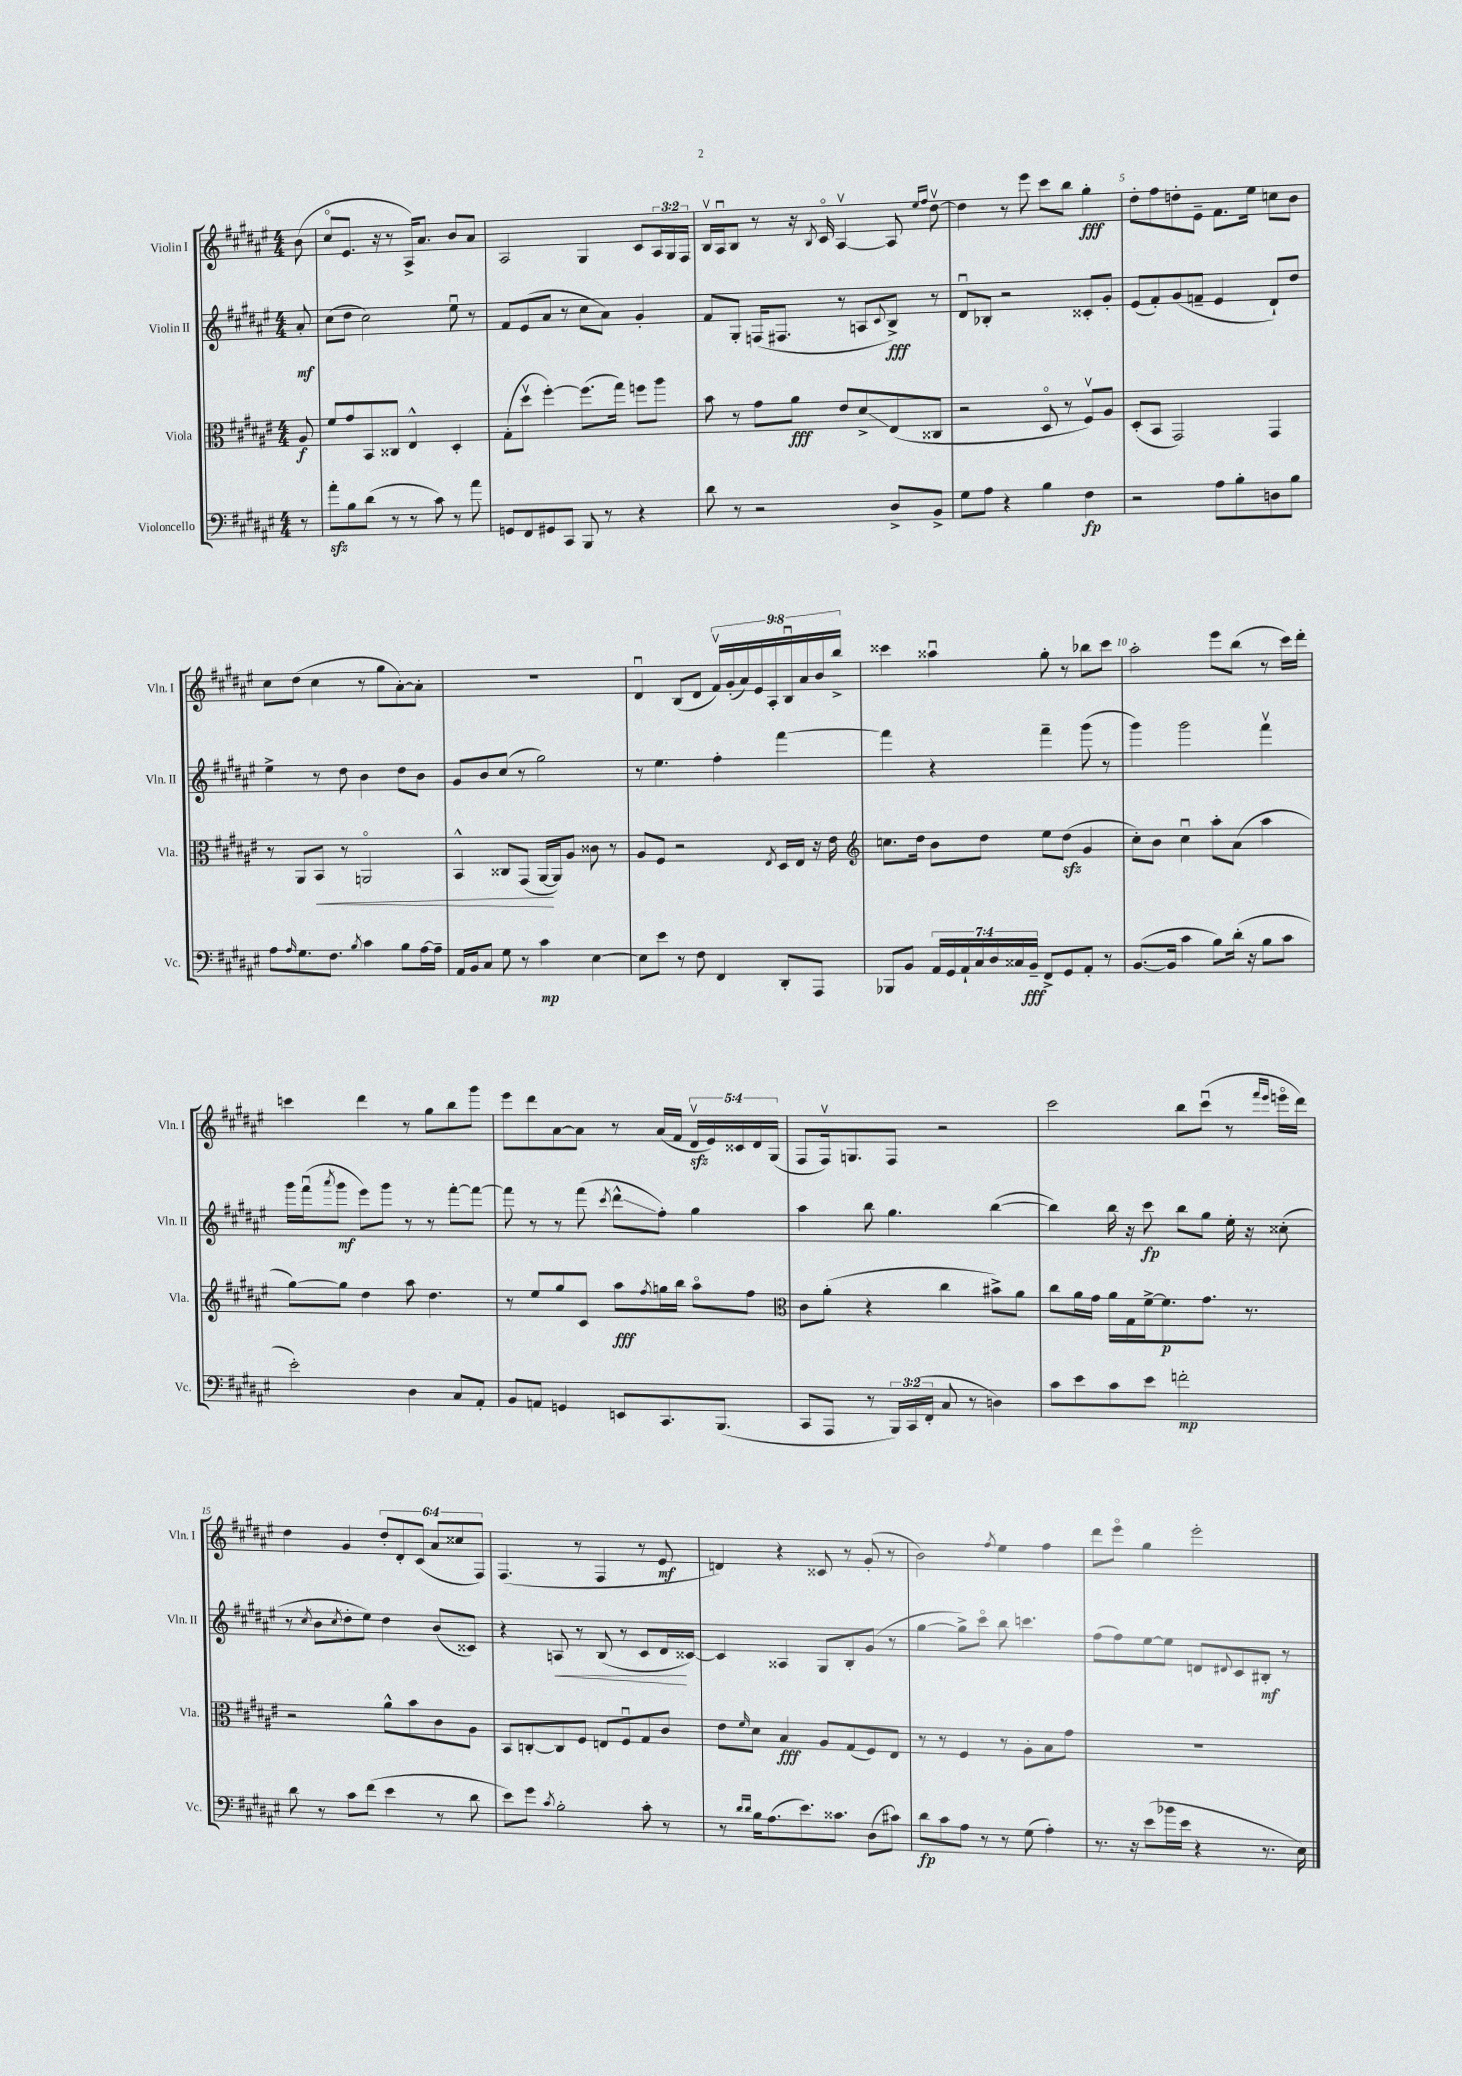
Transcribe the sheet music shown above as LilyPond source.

<<
\new StaffGroup <<
\new Staff = "s0" \with { instrumentName = "Violin I" shortInstrumentName = "Vln. I" } {
    \clef treble \key fis \major \numericTimeSignature \time 4/4 \override Staff.TupletNumber.text = #tuplet-number::calc-fraction-text \partial 8
    b'8( |
    cis''8\flageolet eis'8. r16 r8 ais16->) ais'8. b'8 ais'8 |
    ais2 gis4 cis'8 \tuplet 3/2 { ais16 gis16 fis16 } |
    b16\upbow ais16\downbow b8 r8 r16 \acciaccatura { b8 } cis'16\flageolet ais4~\upbow ais8 \grace { eis''16 fis''16 } dis''8~\upbow |
    dis''4 r8 eis'''8 cis'''8 b''8 gis''4-.\fff |
    dis''8-. fis''8 d''8-. eis'8-- fis'8. eis''16 c''8 b'8 |
    cis''8 dis''8( cis''4 r8 gis''8 ais'8~-.) ais'8-. |
    R1 |
    dis'4\downbow b8( dis'8 \tuplet 9/8 { fis'16\upbow) gis'16-.( ais'16) eis'16 ais16-. b16\downbow ais'16 b'16 b''16-> } |
    cisis'''4 aisis''4\downbow gis''8-. r8 bes''8 cisis'''8 |
    ais''2-. eis'''8 b''8( r8 cis'''16) dis'''16-. |
    c'''4 dis'''4 r8 gis''8 b''8 gis'''8 |
    eis'''8 dis'''8 ais'8~ ais'8 r8 ais'16( fis'16 \tuplet 5/4 { dis'16\upbow\sfz eis'16) cisis'16 dis'16 gis16( } |
    fis8 fis16\upbow) g8. fis8 r2 |
    cis'''2 b''8 cis'''8\downbow( r8 \grace { fis'''16 eis'''16 } e'''16\flageolet dis'''16) |
    dis''4 gis'4 \tuplet 6/4 { dis''8-. dis'8-. cis'8( ais'8 cisis''8 fis8) } |
    fis4.( r8 fis4 r8 eis'8\mf |
    d'4) r4 cisis'8 r8 gis'8-.( r8 |
    b'2) \acciaccatura { fis''8 } eis''4 fis''4 |
    dis'''8 eis'''8\flageolet gis''4 eis'''2-. \bar "|." |
}
\new Staff = "s1" \with { instrumentName = "Violin II" shortInstrumentName = "Vln. II" } {
    \clef treble \key fis \major \numericTimeSignature \time 4/4 \partial 8
    ais'8-.\mf |
    cis''8( dis''8 cis''2) eis''8\downbow r8 |
    fis'8 eis'8( ais'8 r8 cis''8 ais'8) gis'4-. |
    fis'8 gis8-. f16( fis8. r8 a8 \appoggiatura { cis'8 } b8->\fff) r8 |
    dis'8\downbow bes8-. r2 cisis'8-. gis'8-. |
    eis'8( fis'8-.) gis'8( f'8-- eis'4 dis'8-!) dis''8 |
    eis''4-> r8 dis''8 b'4 dis''8 b'8 |
    gis'8 b'8 cis''8( r8 gis''2) |
    r8 eis''4. fis''4-. fis'''4~ |
    fis'''4 r4 fis'''4-- gis'''8( r8 |
    gis'''4) gis'''2 fis'''4\upbow |
    gis'''16 fis'''16\downbow( \acciaccatura { ais'''8 } gis'''8\mf eis'''8) gis'''8 r8 r8 fis'''8~-. fis'''8~ |
    fis'''8 r8 r8 fis'''8( \acciaccatura { cis'''8 } dis'''8-^\glissando fis''8-.) gis''4 |
    ais''4 b''8 gis''4. b''4~( |
    b''4) b''16 r16 cis'''8\fp b''8 gis''8 eis''16-. r16 cisis''8-.( |
    r8 \acciaccatura { cis''8 } b'8 \acciaccatura { cis''8 } dis''8-. eis''8) dis''4 b'8( cisis'8) |
    r4 a8\< r8 b8( r8 cis'8 dis'16\! cisis'16~) |
    cisis'4 aisis4 gis8 b8-. gis'8( r8 |
    gis''4~ gis''8->) cis'''8\flageolet b''8 c'''4. |
    fis''8( fis''8) eis''8~ eis''8 d'8 \appoggiatura { dis'8 } cis'8 bis8-.\mf r8 \bar "|." |
}
\new Staff = "s2" \with { instrumentName = "Viola" shortInstrumentName = "Vla." } {
    \clef alto \key fis \major \numericTimeSignature \time 4/4 \partial 8
    ais8\f |
    fis'8 gis'8 b,8 cisis8 eis4-^ dis4-. |
    gis8-.( dis''8\upbow fis''4~-.) fis''8.( gis''16) f''8 ais''8 |
    b'8 r8 gis'8 ais'8\fff eis'8 dis'8->\glissando eis8( cisis8 |
    r2 dis8\flageolet r8 fis8\upbow) ais8 |
    dis8-.( b,8 gis,2) gis,4 |
    r8 ais,8 b,8\< r8 a,2\flageolet |
    b,4-^ cisis8 gis,8( ais,16~\! ais,16) ais8 cisis'8 r8 |
    ais8 fis8 r2 \acciaccatura { eis8 } dis16 eis16 r16 eis'16 |
    \clef treble c''8. dis''16 b'8 dis''8 eis''8 dis''8\sfz( gis'4 |
    cis''8-.) b'8 cis''4\downbow ais''8-. ais'8( ais''4 |
    gis''8~) gis''8 dis''4 ais''8 dis''4. |
    r8 eis''8 gis''8 cis'8 ais''8\fff \acciaccatura { fis''8 } g''16 b''16 ais''8\flageolet fis''8 |
    \clef alto cis'8 ais'8-.( r4 cis''4 bis'8->) ais'8 |
    cis''8 ais'16 gis'16 ais'16 gis16 fis'16~-> fis'8.\p gis'8. r8. |
    r2 ais'8-^ b'8 cis'8 ais8 |
    b,8 c8~-. c8 fis8 e8 fis8\downbow gis8 cis'8 |
    eis'8 \grace { fis'16 } dis'8 b4\fff ais8 gis8( fis8) eis8 |
    r8 r8 fis4 r8 ais8-. b8 gis'8 |
    R1 \bar "|." |
}
\new Staff = "s3" \with { instrumentName = "Violoncello" shortInstrumentName = "Vc." } {
    \clef bass \key fis \major \numericTimeSignature \time 4/4 \override Staff.TupletNumber.text = #tuplet-number::calc-fraction-text \partial 8
    r8 |
    ais'8-.\sfz b8 dis'8( r8 r8 cis'8) r8 ais'8 |
    g,8 fis,8 gis,8 cis,8 b,,8 r8 r4 |
    dis'8 r8 r2 dis8-> b,8-> |
    gis8 ais8 r4 b4 fis4\fp |
    r2 ais8 b8-. d8 b8 |
    ais8 \grace { ais16 } gis8. fis8. \acciaccatura { b8 } cis'4 b8 ais16~ ais16-- |
    ais,16 b,16 cis8 gis8 r8 cis'4\mp eis4~ |
    eis8 eis'8 r8 fis8 fis,4 dis,8-. ais,,8 |
    bes,,8 b,8 \tuplet 7/4 { ais,16 gis,16 ais,16-! cis16 dis16 cisis16 b,16--\fff } fis,8-> gis,8 ais,8-. r8 |
    b,8.~( b,16 cis'4 b8) dis'16-.( r16 b8 cis'8 |
    eis'2-.) dis4 cis8 ais,8-. |
    b,8 a,8 g,4 e,8 cis,8. b,,8.( |
    cis,8 ais,,8 r8 \tuplet 3/2 { b,,16) cis,16( fis,16-. } cis8 r8 d4) |
    cis'8 eis'8 cis'8 eis'8 f'2-.\mp |
    dis'8 r8 cis'8 fis'8( eis'4 r8 dis'8 |
    eis'8) gis'8 \acciaccatura { cis'8 } b2-. cis'8-. r8 |
    r8 \grace { dis'16 dis'16 } b16 ais8.( eis'8.) cisis'8. dis8( cis'8) |
    dis'8\fp cis'8 ais8 r8 r8 gis8( ais4-.) |
    r8. r16 eis'8( bes'16 eis'16 r4 r8. eis16) \bar "|." |
}
>>
>>
\layout { \context { \Score \override BarNumber.break-visibility = ##(#f #t #t) barNumberVisibility = #(every-nth-bar-number-visible 5) } }
